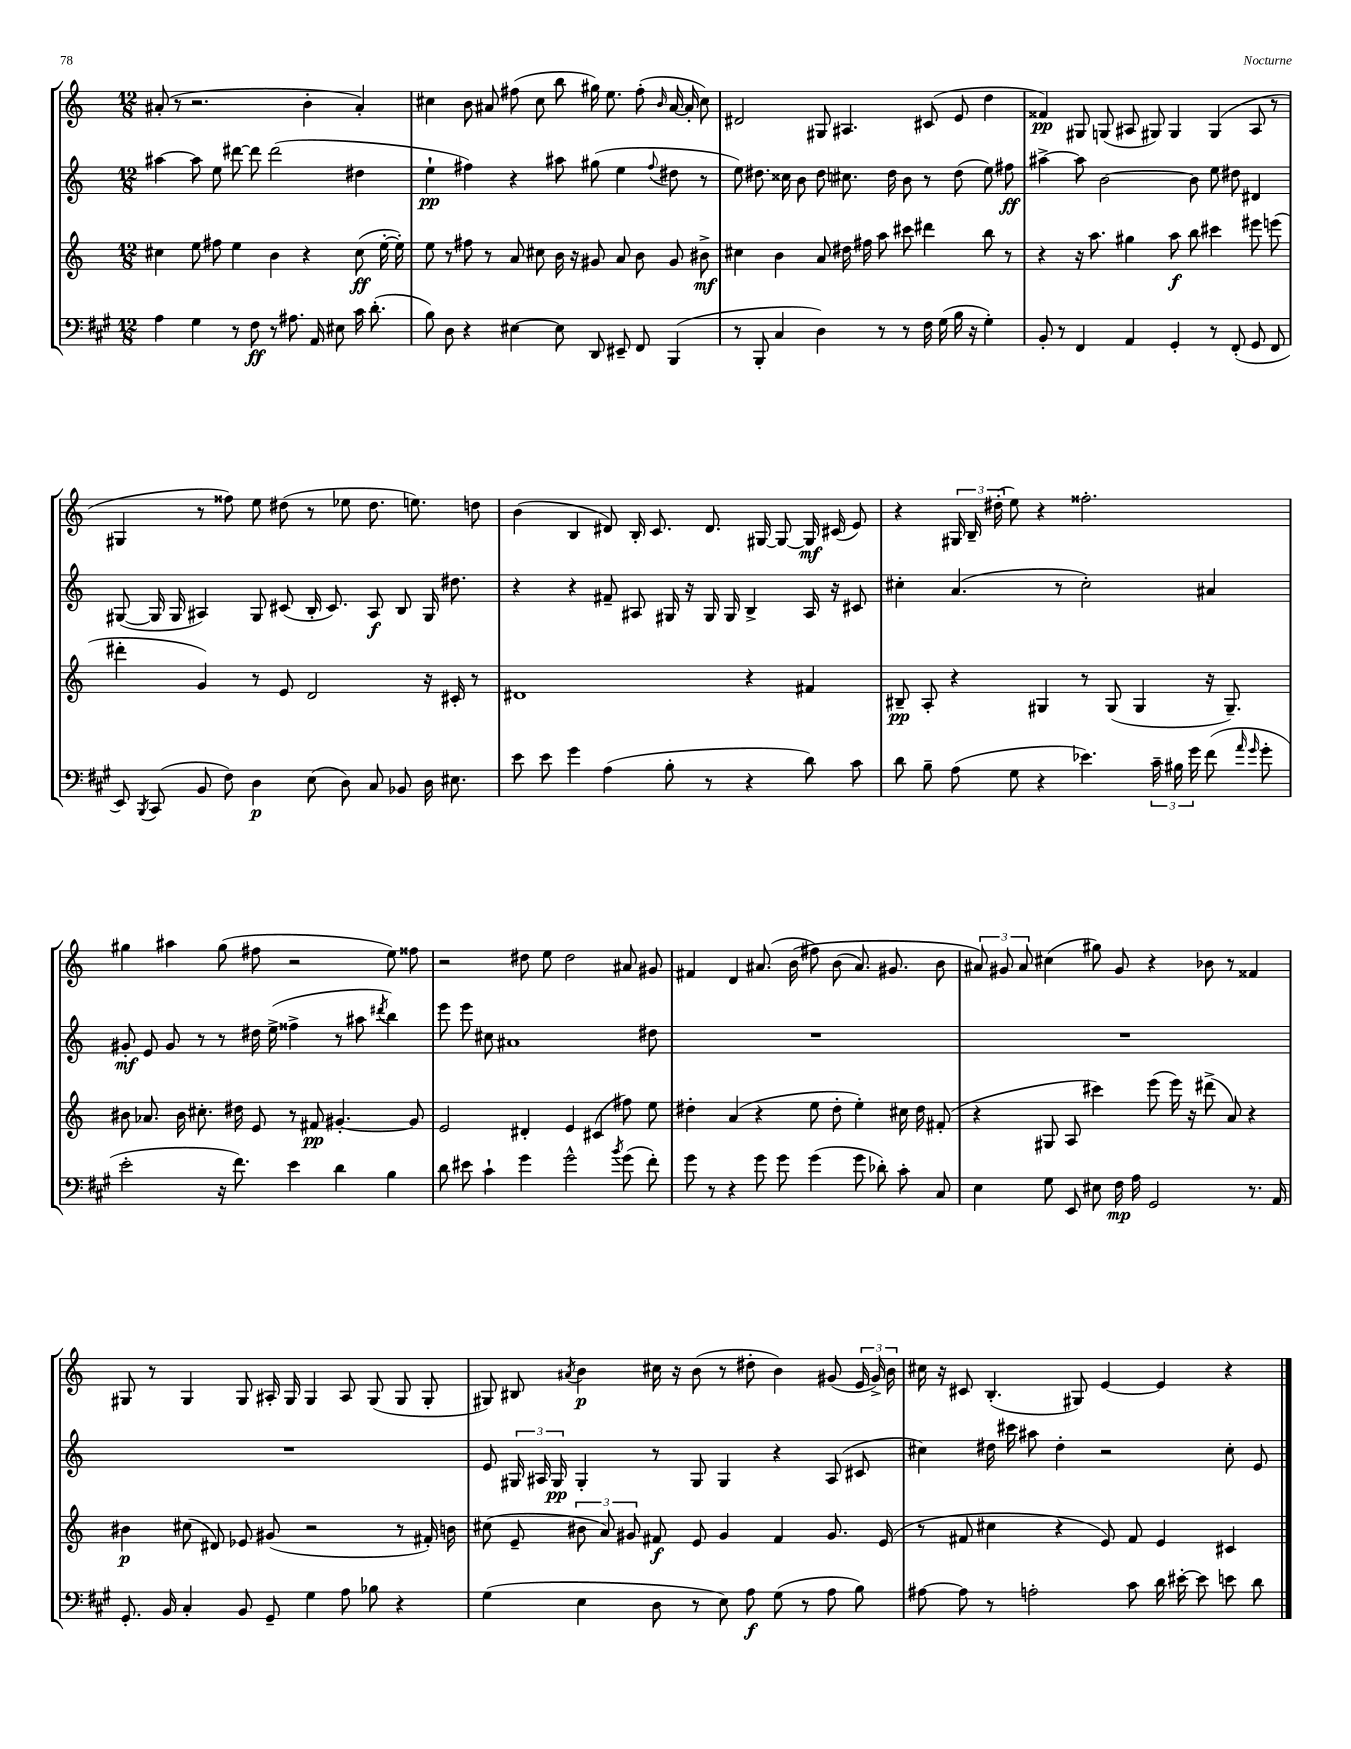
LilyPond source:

<<
\new StaffGroup <<
\new Staff = "s0" {
    \clef treble \key c \major \numericTimeSignature \time 12/8
    \autoBeamOff ais'8-.( r8 r2. b'4-. ais'4-.) |
    cis''4 b'8 ais'8 fis''8( cis''8 b''8 gis''16) e''8. fis''8-.( \grace { b'16 } ais'16~ ais'16-. cis''8) |
    dis'2 gis8 ais4. cis'8( e'8 d''4 |
    fisis'4\pp) gis8 g8( ais8 gis8) gis4 gis4( ais8 r8 |
    gis4 r8 fisis''8) e''8 dis''8( r8 ees''8 dis''8. e''8.) d''8 |
    b'4( b4 dis'8) b16-. c'8. dis'8. gis16~ gis8~ gis16\mf cis'16( e'8) |
    r4 \tuplet 3/2 { gis16 b16-- dis''16-.( } e''8) r4 fisis''2.-. |
    gis''4 ais''4 gis''8( fis''8 r2 e''8) fisis''8 |
    r2 dis''8 e''8 dis''2 ais'8 gis'8 |
    fis'4 d'4 ais'8.( b'16\( fis''8) b'8( ais'8.) gis'8. b'8 |
    \tuplet 3/2 { ais'8\) gis'8 ais'8 } cis''4( gis''8) gis'8 r4 bes'8 r8 fisis'4 |
    gis8 r8 gis4 gis8 ais16-. gis16 gis4 ais8 gis8( gis8 gis8-. |
    gis8) bis8 \acciaccatura { ais'8 } b'4\p cis''16 r16 b'8( r8 dis''8-. b'4) gis'8( \tuplet 3/2 { e'16 gis'16->) b'16 } |
    cis''16 r16 cis'8 b4.-.( gis8) e'4~ e'4 r4 \bar "|." |
}
\new Staff = "s1" {
    \clef treble \key c \major \numericTimeSignature \time 12/8
    \autoBeamOff ais''4~ ais''8 e''8 dis'''8~ dis'''8 dis'''2( dis''4 |
    e''4-!\pp fis''4) r4 ais''8 gis''8( e''4 \appoggiatura { fis''8 } dis''8 r8 |
    e''8) dis''8. cisis''16 b'8 dis''8 cis''8. dis''16 b'8 r8 dis''8( e''8) fis''8\ff |
    ais''4~-> ais''8 b'2~ b'8 e''8 dis''8 dis'4 |
    gis8~( gis16 gis16 ais4) gis8 cis'8( b16-. cis'8.) ais8\f b8 gis16 dis''8. |
    r4 r4 fis'8-- ais8 gis16 r16 gis16 gis16 b4-> ais16 r16 cis'8 |
    cis''4-. a'4.( r8 cis''2-.) ais'4 |
    gis'8-.\mf e'8 gis'8 r8 r8 dis''16 e''16->( fisis''4-> r8 ais''8 \acciaccatura { dis'''8 } b''4) |
    e'''8 e'''8 cis''8 ais'1 dis''8 |
    R1. |
    R1. |
    R1. |
    e'8 \tuplet 3/2 { gis16 ais16 gis16\pp } gis4-. r8 gis8 gis4 r4 ais8( cis'8 |
    cis''4) dis''16 cis'''16 ais''8 dis''4-. r2 cis''8-. e'8 \bar "|." |
}
\new Staff = "s2" {
    \clef treble \key c \major \numericTimeSignature \time 12/8
    \autoBeamOff cis''4 e''8 fis''8 e''4 b'4 r4 cis''8\ff( e''16~-. e''16-.) |
    e''8 r8 fis''8 r8 a'8 cis''8 b'16 r16 gis'8 a'8 b'8 gis'8 bis'8->\mf |
    cis''4 b'4 a'8 dis''16 fis''16 a''8 cis'''8 dis'''4 b''8 r8 |
    r4 r16 a''8. gis''4 a''8\f b''8 cis'''4 eis'''8 e'''8( |
    dis'''4-. g'4) r8 e'8 d'2 r16 cis'16-. r8 |
    dis'1 r4 fis'4 |
    bis8--\pp a8-. r4 gis4 r8 gis8( gis4 r16 gis8.--) |
    bis'8 aes'8. bis'16 cis''8.-. dis''16 e'8 r8 fis'8\pp gis'4.~-. gis'8 |
    e'2 dis'4-. e'4 cis'4( fis''8) e''8 |
    dis''4-. a'4( r4 e''8 dis''8-. e''4-.) cis''16 dis''16 fis'8-.( |
    r4 gis8 a8 cis'''4) e'''8( e'''16) r16 dis'''8->( a'8) r4 |
    bis'4\p cis''8( dis'8) ees'8 gis'8( r2 r8 fis'16-.) b'16 |
    cis''8( e'8-- \tuplet 3/2 { bis'8 a'8) gis'8 } fis'8\f e'8 gis'4 fis'4 gis'8. e'16( |
    r8 fis'8 cis''4 r4 e'8) fis'8 e'4 cis'4 \bar "|." |
}
\new Staff = "s3" {
    \clef bass \key a \major \numericTimeSignature \time 12/8
    \autoBeamOff a4 gis4 r8 fis8\ff r8 ais8. a,16 eis8 cis'16 d'8.-.( |
    b8) d8 r4 eis4~ eis8 d,8 eis,8-- fis,8 b,,4( |
    r8 b,,8-. cis4 d4) r8 r8 fis16 gis16( b16 r16 gis4-.) |
    b,8-. r8 fis,4 a,4 gis,4-. r8 fis,8-.( gis,8 fis,8 |
    e,8) \acciaccatura { b,,8 } cis,8( b,8 fis8) d4\p e8( d8) cis8 bes,8 d16 eis8. |
    e'8 e'8 gis'4 a4( b8-. r8 r4 d'8) cis'8 |
    d'8 b8-- a8( gis8 r4 ees'4.) \tuplet 3/2 { cis'16-- bis16 gis'16 } fis'8( \grace { a'16 gis'16 } gis'8-. |
    e'2-. r16 fis'8.) e'4 d'4 b4 |
    d'8 eis'8 cis'4-! gis'4 gis'2-^ \acciaccatura { b'8 } gis'8( fis'8-.) |
    gis'8 r8 r4 gis'8 gis'8 gis'4( gis'8 des'8-.) cis'8-. cis8 |
    e4 gis8 e,8 eis8 fis16\mp a16 gis,2 r8. a,16 |
    gis,8.-. b,16 cis4-. b,8 gis,8-- gis4 a8 bes8 r4 |
    gis4( e4 d8 r8 e8) a8\f gis8( r8 a8 b8) |
    ais8~ ais8 r8 a2-. cis'8 d'16 eis'16~-. eis'8 e'8 d'8 \bar "|." |
}
>>
>>
\layout { \context { \Score \remove "Bar_number_engraver" } }
